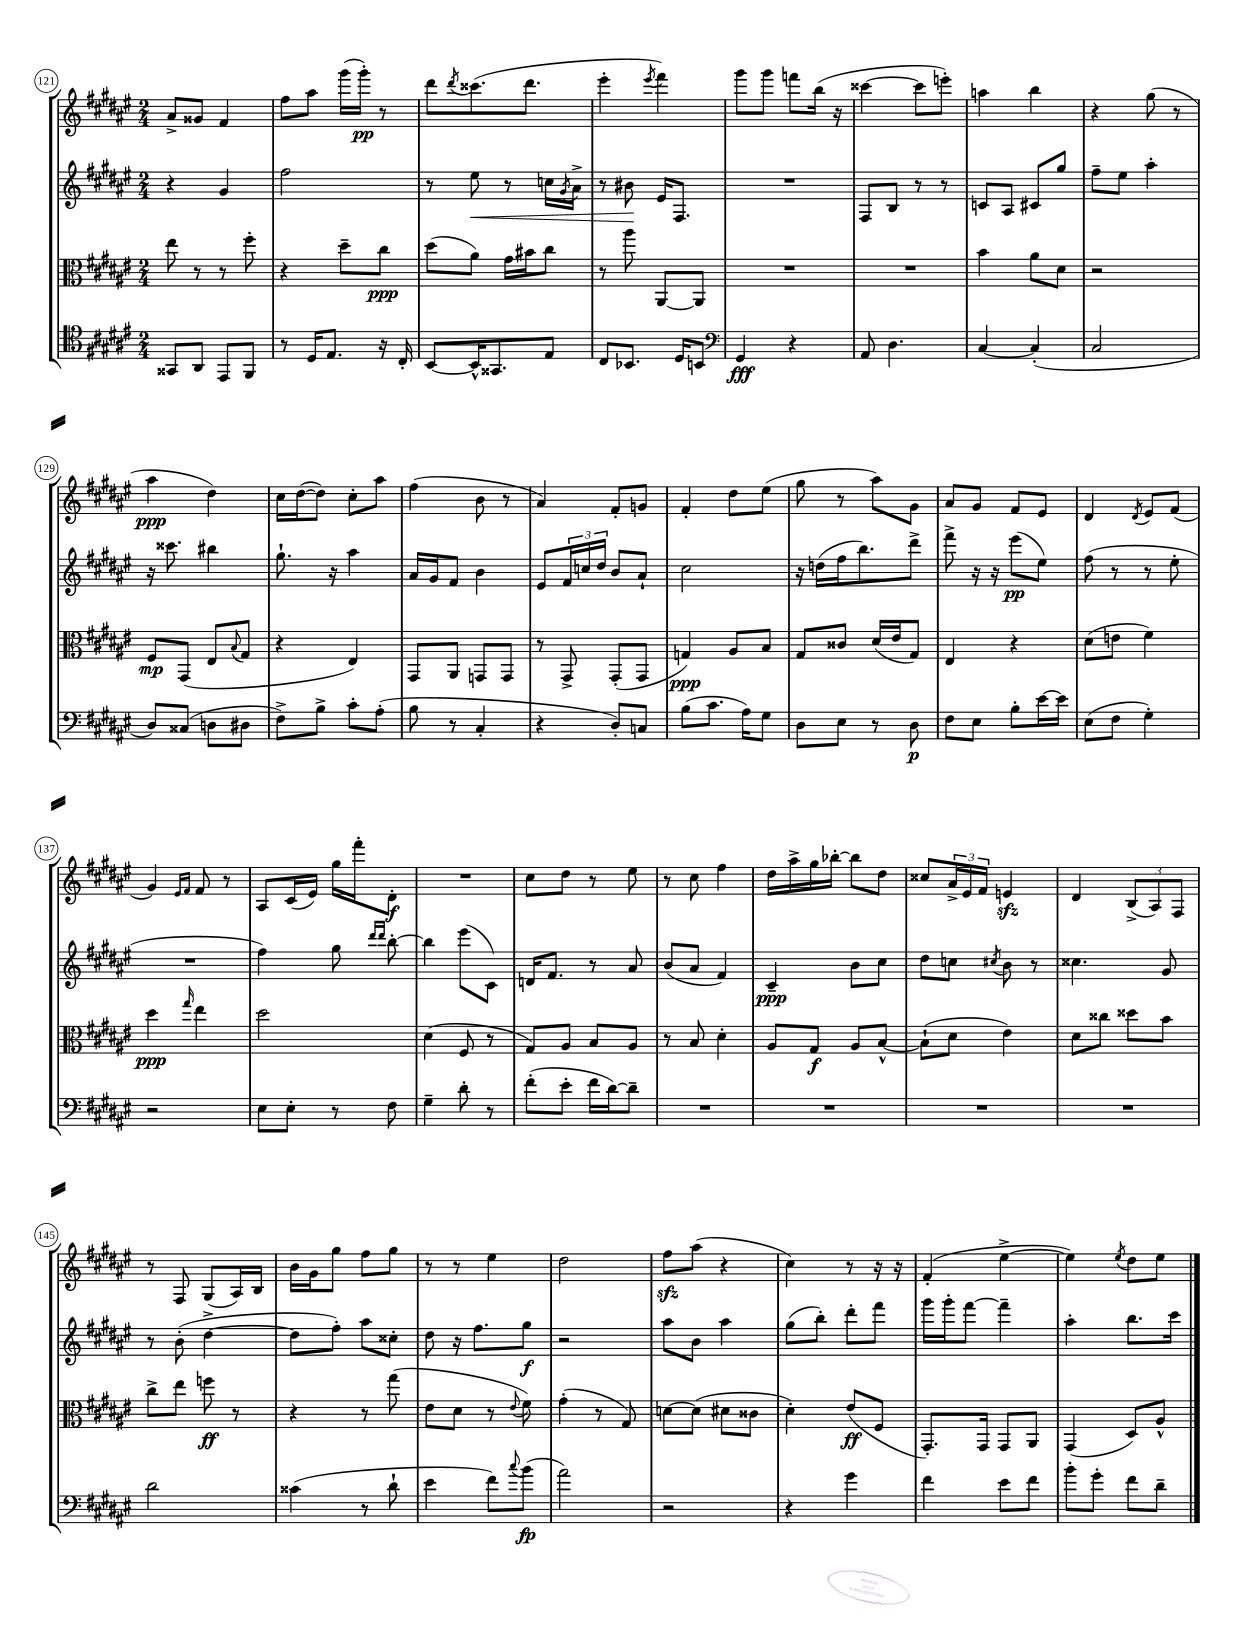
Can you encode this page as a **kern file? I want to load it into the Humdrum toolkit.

**kern	**dynam	**kern	**dynam	**kern	**dynam	**kern	**dynam
*part4	*part4	*part3	*part3	*part2	*part2	*part1	*part1
*staff4	*staff4	*staff3	*staff3	*staff2	*staff2	*staff1	*staff1
*clefC4	*	*clefC3	*	*clefG2	*	*clefG2	*
*k[f#c#g#d#a#e#]	*	*k[f#c#g#d#a#e#]	*	*k[f#c#g#d#a#e#]	*	*k[f#c#g#d#a#e#]	*
*M2/4	*	*M2/4	*	*M2/4	*	*M2/4	*
=121	=121	=121	=121	=121	=121	=121	=121
8GG##X/L	.	8ee#\	.	4r	.	8a#^/L	.
8AA#/J	.	8r	.	.	.	8g##X/J	.
8EE#/L	.	8r	.	4g#/	.	4f#/	.
8FF#/J	.	8ff#'\	.	.	.	.	.
=122	=122	=122	=122	=122	=122	=122	=122
8r	.	4r	.	2ff#\	.	8ff#\L	.
16D#/KL	.	.	.	.	.	8aa#\J	.
8.E#/J	.	.	.	.	.	.	.
.	.	8dd#~\L	.	.	.	(16ggg#\LL	.
.	.	.	.	.	.	16ggg#'\JJ)	pp
16r	.	8cc#\J	ppp	.	.	8r	.
16C#'/	.	.	.	.	.	.	.
=123	=123	=123	=123	=123	=123	=123	=123
[8BB/L	.	(8dd#\L	.	8r	.	8ddd#\L	.
.	.	.	.	.	.	8qddd#/	.
!	!	!	!	!	!LO:HP:b	!	!
16BB^^/K]	.	8a#\J)	.	8ee#\	<	(8.ccc##X\	.
8.GG##X/	.	.	.	.	.	.	.
.	.	16g#\LL	.	8r	.	.	.
.	.	16b#X\J	.	.	.	8.ddd#\J	.
8E#/J	.	8cc#\J	.	16ccn\LL	.	.	.
.	.	.	.	8qg#/	.	.	.
.	.	.	.	16a#^\JJ	.	.	.
=124	=124	=124	=124	=124	=124	=124	=124
8C#/L	.	8r	.	8r	.	4eee#'\	.
8.BB-X/J	.	8aa#\	.	8b#X\	.	.	.
.	.	.	.	.	.	8qeee#/	.
.	.	[8AA#/L	.	16e#/KL	[	4fff#\)	.
16D#/KL	.	.	.	8.F#/J	.	.	.
8BBn/J	.	8AA#/J]	.	.	.	.	.
=125	=125	=125	=125	=125	=125	=125	=125
*clefF4	*	*	*	*	*	*	*
4GG#/	fff	2r	.	2r	.	8ggg#\L	.
.	.	.	.	.	.	8ggg#\J	.
4r	.	.	.	.	.	8fffn\L	.
.	.	.	.	.	.	(16bb\Jk	.
.	.	.	.	.	.	16r	.
=126	=126	=126	=126	=126	=126	=126	=126
8AA#/	.	2r	.	8F#/L	.	[4ccc##X\	.
4.D#\	.	.	.	8B/J	.	.	.
.	.	.	.	8r	.	8ccc##\L]	.
.	.	.	.	8r	.	8eeen'\J)	.
=127	=127	=127	=127	=127	=127	=127	=127
[4C#/	.	4b\	.	8cn/L	.	4aan\	.
.	.	.	.	8A#/J	.	.	.
(4C#'/]	.	8a#\L	.	8c#X/L	.	4bb\	.
.	.	8d#\J	.	8gg#/J	.	.	.
=128	=128	=128	=128	=128	=128	=128	=128
2C#/	.	2r	.	8ff#~\L	.	4r	.
.	.	.	.	8ee#\J	.	.	.
.	.	.	.	4aa#'\	.	(8gg#\	.
.	.	.	.	.	.	8r	.
!!LO:LB:g=z
=129	=129	=129	=129	=129	=129	=129	=129
8D#/L)	.	8F#/L	mp	16r	.	4aa#\	ppp
.	.	.	.	8.ccc##X\	.	.	.
(8C##X/J	.	(8GG#/J	.	.	.	.	.
8Dn\L	.	8E#/L	.	4bb#X\	.	4dd#\)	.
.	.	8qqB/	.	.	.	.	.
8D#X\J	.	8G#/J	.	.	.	.	.
=130	=130	=130	=130	=130	=130	=130	=130
8F#^\L)	.	4r	.	8.gg#`\	.	16cc#\LL	.
.	.	.	.	.	.	([16dd#\J	.
8B^\J	.	.	.	.	.	8dd#\J])	.
.	.	.	.	16r	.	.	.
8c#'\L	.	4E#/)	.	4aa#\	.	8cc#'\L	.
(8A#'\J	.	.	.	.	.	8aa#\J	.
=131	=131	=131	=131	=131	=131	=131	=131
8B\	.	8GG#/L	.	16a#/LL	.	(4ff#\	.
.	.	.	.	16g#/J	.	.	.
8r	.	8AA#/J	.	8f#/J	.	.	.
4C#'/	.	8GGn/L	.	4b\	.	8b\	.
.	.	8GG/J	.	.	.	8r	.
=132	=132	=132	=132	=132	=132	=132	=132
4r	.	8r	.	8e#/L	.	4a#/)	.
.	.	8GG#^/	.	24f#/L	.	.	.
.	.	.	.	24ccn/	.	.	.
.	.	.	.	24dd#/JJ	.	.	.
8D#'/L)	.	(8GG#'/L	.	8b/L	.	8f#'/L	.
8Cn/J	.	8GG#/J	.	8a#`/J	.	8gn/J	.
=133	=133	=133	=133	=133	=133	=133	=133
(8B\L	.	4Gn/)	ppp	2cc#\	.	4f#'/	.
8.c#\J	.	.	.	.	.	.	.
.	.	8A#/L	.	.	.	8dd#\L	.
16A#\KL)	.	.	.	.	.	.	.
8G#\J	.	8B/J	.	.	.	(8ee#\J	.
=134	=134	=134	=134	=134	=134	=134	=134
8D#\L	.	8G#/L	.	16r	.	8gg#\	.
.	.	.	.	(16ddn\LL	.	.	.
8E#\J	.	8c##X/J	.	16ff#\J	.	8r	.
.	.	.	.	8.bb\)	.	.	.
8r	.	(16d#/LL	.	.	.	8aa#\L)	.
.	.	16e#/J	.	.	.	.	.
8D#\	p	8G#/J)	.	8ddd#^\J	.	8g#\J	.
=135	=135	=135	=135	=135	=135	=135	=135
8F#\L	.	4E#/	.	8fff#^\	.	8a#/L	.
8E#\J	.	.	.	16r	.	8g#/J	.
.	.	.	.	16r	.	.	.
8B'\L	.	4r	.	(8eee#\L	pp	8f#/L	.
[16e#\L	.	.	.	8ee#\J)	.	8e#/J	.
16e#\JJ]	.	.	.	.	.	.	.
=136	=136	=136	=136	=136	=136	=136	=136
(8E#\L	.	(8d#\L	.	(8ff#\	.	4d#/	.
8F#\J	.	8en\J	.	8r	.	.	.
.	.	.	.	.	.	8qd#/	.
4G#'\)	.	4f#\)	.	8r	.	8e#/L	.
.	.	.	.	8ee#'\	.	(8f#/J	.
!!LO:LB:g=z
=137	=137	=137	=137	=137	=137	=137	=137
2r	.	4dd#\	ppp	2r	.	4g#/)	.
.	.	.	.	.	.	16qqe#/LL	.
.	.	16qqgg#/	.	.	.	16qqf#/JJ	.
.	.	4ee#\	.	.	.	8f#/	.
.	.	.	.	.	.	8r	.
=138	=138	=138	=138	=138	=138	=138	=138
8E#\L	.	2dd#\	.	4ff#\)	.	8A#/L	.
8E#'\J	.	.	.	.	.	(16c#/L	.
.	.	.	.	.	.	16e#/JJ)	.
8r	.	.	.	8gg#\	.	16gg#\LL	.
.	.	.	.	.	.	16fff#'\J	.
.	.	.	.	16qqddd#/LL	.	.	.
.	.	.	.	16qqddd#/JJ	.	.	.
8F#\	.	.	.	[8bb'\	.	8d#'\J	f
=139	=139	=139	=139	=139	=139	=139	=139
4G#~\	.	(4d#\	.	4bb\]	.	2r	.
8d#'\	.	8F#/	.	(8eee#\L	.	.	.
8r	.	8r	.	8c#\J)	.	.	.
=140	=140	=140	=140	=140	=140	=140	=140
(8f#'\L	.	8G#/L)	.	16dn/KL	.	8cc#\L	.
.	.	.	.	8.f#/J	.	.	.
8e#'\J	.	8A#/J	.	.	.	8dd#\J	.
16f#\LL	.	8B/L	.	8r	.	8r	.
[16d#\J)	.	.	.	.	.	.	.
8d#~\J]	.	8A#/J	.	8a#/	.	8ee#\	.
=141	=141	=141	=141	=141	=141	=141	=141
2r	.	8r	.	(8b/L	.	8r	.
.	.	8B/	.	8a#/J	.	8cc#\	.
.	.	4d#'\	.	4f#/)	.	4ff#\	.
=142	=142	=142	=142	=142	=142	=142	=142
2r	.	8A#/L	.	4c#~/	ppp	16dd#\LL	.
.	.	.	.	.	.	16aa#^\	.
.	.	8G#/J	f	.	.	16gg#\	.
.	.	.	.	.	.	[16bb-X'\JJ	.
.	.	8A#/L	.	8b\L	.	8bb-\L]	.
.	.	[8B^^/J	.	8cc#\J	.	8dd#\J	.
=143	=143	=143	=143	=143	=143	=143	=143
2r	.	(8B`\L]	.	8dd#\L	.	8cc##X/L	.
.	.	8d#\J	.	8ccn\J	.	24a#^/L	.
.	.	.	.	.	.	24e#/	.
.	.	.	.	.	.	24f#/JJ	.
.	.	.	.	8qcc#X/	.	.	.
.	.	4e#\)	.	8b\	.	4enzz/	.
.	.	.	.	8r	.	.	.
=144	=144	=144	=144	=144	=144	=144	=144
2r	.	8d#\L	.	4.cc##X\	.	4d#/	.
.	.	8cc##X\J	.	.	.	.	.
.	.	8dd##X\L	.	.	.	(12B^/L	.
.	.	.	.	.	.	12A#/)	.
.	.	8b\J	.	8g#/	.	.	.
.	.	.	.	.	.	12F#/J	.
!!LO:LB:g=z
=145	=145	=145	=145	=145	=145	=145	=145
2d#\	.	8cc#^\L	.	8r	.	8r	.
.	.	8ee#\J	.	(8b'\	.	8F#/	.
.	.	8ffn\	ff	[4dd#^\	.	(8G#/L	.
.	.	8r	.	.	.	16A#/L)	.
.	.	.	.	.	.	16B/JJ	.
=146	=146	=146	=146	=146	=146	=146	=146
(4c##X\	.	4r	.	8dd#\L]	.	16b\LL	.
.	.	.	.	.	.	16g#\J	.
.	.	.	.	8ff#'\J)	.	8gg#\J	.
8r	.	8r	.	8aa#\L	.	8ff#\L	.
8d#`\	.	(8gg#\	.	8cc##X'\J	.	8gg#\J	.
=147	=147	=147	=147	=147	=147	=147	=147
4e#\	.	8e#\L	.	8dd#\	.	8r	.
.	.	8d#\J	.	16r	.	8r	.
.	.	.	.	8.ff#\L	.	.	.
8f#\L)	.	8r	.	.	.	4ee#\	.
8qqcc#/	.	8qqe#/	.	.	.	.	.
(8b\J	fp	8f#\)	.	8gg#\J	f	.	.
=148	=148	=148	=148	=148	=148	=148	=148
2a#\)	.	(4g#'\	.	2r	.	2dd#\	.
.	.	8r	.	.	.	.	.
.	.	8G#/)	.	.	.	.	.
=149	=149	=149	=149	=149	=149	=149	=149
2r	.	[8dn\L	.	8aa#\L	.	8ff#zz\L	.
.	.	(8d\J]	.	8b\J	.	(8aa#\J	.
.	.	8d#X\L	.	4aa#\	.	4r	.
.	.	8c##X\J	.	.	.	.	.
=150	=150	=150	=150	=150	=150	=150	=150
4r	.	4d#'\)	.	(8gg#\L	.	4cc#\)	.
.	.	.	.	8bb'\J)	.	.	.
4g#\	.	(8e#/L	ff	8ddd#'\L	.	8r	.
.	.	8F#/J	.	8fff#\J	.	16r	.
.	.	.	.	.	.	16r	.
=151	=151	=151	=151	=151	=151	=151	=151
4f#\	.	8.GG#'/L)	.	16ggg#\LL	.	(4f#'/	.
.	.	.	.	16ggg#'\J	.	.	.
.	.	.	.	[8fff#\J	.	.	.
.	.	16GG#/Jk	.	.	.	.	.
8e#\L	.	8GG#/L	.	4fff#~\]	.	[4ee#^\	.
8f#\J	.	8AA#/J	.	.	.	.	.
=152	=152	=152	=152	=152	=152	=152	=152
8b'\L	.	(4GG#/	.	4aa#'\	.	4ee#\])	.
8g#'\J	.	.	.	.	.	.	.
.	.	.	.	.	.	8qee#/	.
8f#\L	.	8D#/L)	.	8.bb\L	.	8dd#\L	.
8d#~\J	.	8A#^^/J	.	.	.	8ee#\J	.
.	.	.	.	16ccc#\Jk	.	.	.
==	==	==	==	==	==	==	==
*-	*-	*-	*-	*-	*-	*-	*-
